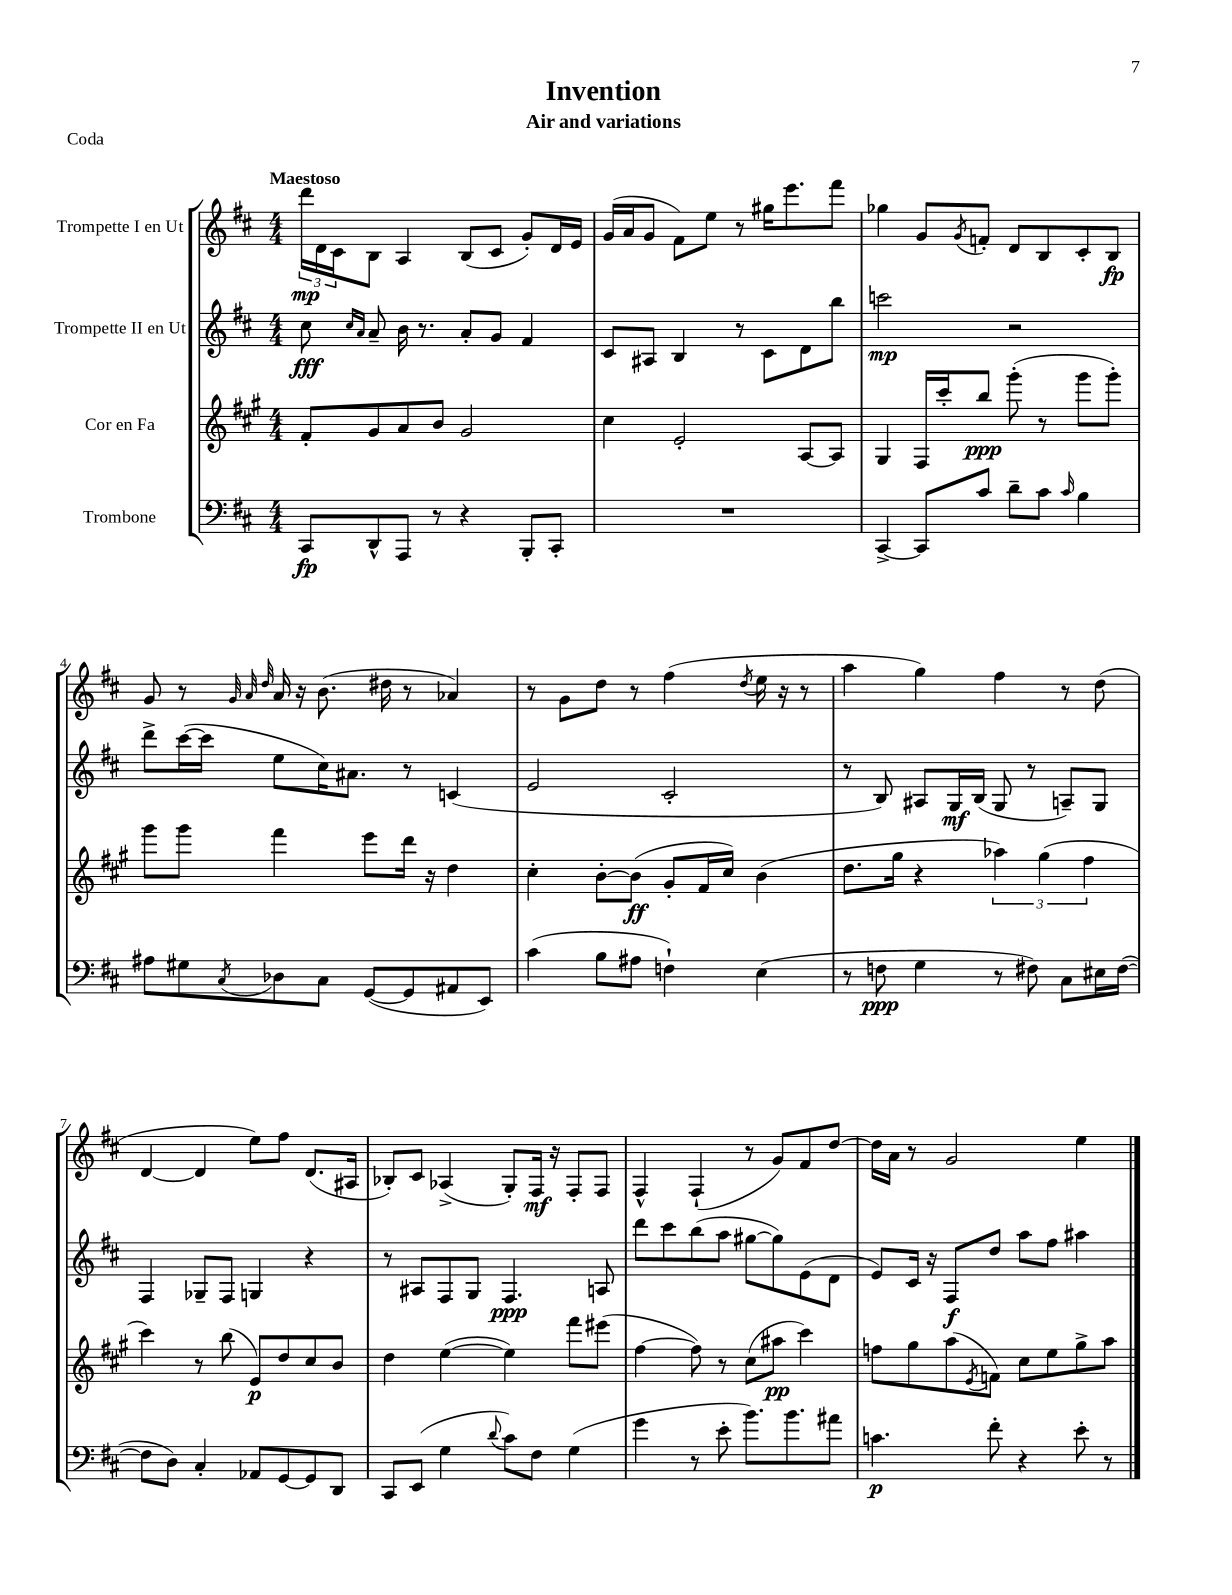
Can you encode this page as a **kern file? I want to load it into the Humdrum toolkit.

**kern	**kern	**kern	**kern
*staff4	*staff3	*staff2	*staff1
*clefF4	*clefG2	*clefG2	*clefG2
*k[f#c#]	*k[f#c#g#]	*k[f#c#]	*k[f#c#]
*M4/4	*M4/4	*M4/4	*M4/4
8CC#	8f#'	8cc#	24ddd
.	.	.	24d
.	.	.	24c#
.	.	16qqcc#	.
.	.	16qqa	.
8DD^^	8g#	8a~	8B
8AAA	8a	16b	4A
.	.	8.r	.
8r	8b	.	.
4r	2g#	8a'	(8B
.	.	8g	8c#
8BBB'	.	4f#	8g')
8CC#'	.	.	16d
.	.	.	16e
=	=	=	=
1r	4cc#	8c#	(16g
.	.	.	16a
.	.	8A#	8g
.	2e'	4B	8f#)
.	.	.	8ee
.	.	8r	8r
.	.	8c#	16gg#
.	.	.	8.eee
.	[8A	8d	.
.	8A]	8bb	8fff#
=	=	=	=
[4CC#^	4G#	2ccc	4gg-
8CC#]	16F#	.	8g
.	16ccc#'	.	.
.	.	.	8qg
8c#	8bb	.	8f'
8d~	(8ggg#'	2r	8d
8c#	8r	.	8B
16qqc#	.	.	.
4B	8ggg#	.	8c#'
.	8ggg#')	.	8B
=	=	=	=
8A#	8ggg#	8ddd^	8g
8G#	8ggg#	([16ccc#	8r
.	.	16ccc#]	.
.	.	.	32qqg
.	.	.	32qqa
8qC#	.	.	32qqdd
8D-	4fff#	8ee	16a
.	.	.	16r
8C#	.	16cc#)	(8.b
.	.	8.a#	.
([8GG	8eee	.	.
.	.	.	16dd#
8GG]	16ddd	8r	8r
.	16r	.	.
8AA#	4dd	(4c	4a-)
8EE)	.	.	.
=	=	=	=
(4c#	4cc#'	2e	8r
.	.	.	8g
8B	[8b'	.	8dd
8A#	(8b]	.	8r
4F`)	8g#'	2c#'	(4ff#
.	16f#	.	.
.	16cc#)	.	.
.	.	.	8qdd
(4E	(4b	.	16ee
.	.	.	16r
.	.	.	8r
=	=	=	=
8r	8.dd	8r	4aa
8F	.	8B)	.
.	16gg#	.	.
4G	4r	8A#	4gg)
.	.	16G	.
.	.	(16B	.
8r	6aa-)	8G	4ff#
8F#)	.	8r	.
.	(6gg#	.	.
8C#	.	8A~)	8r
.	6ff#	.	.
16E#	.	8G	(8dd
([16F#	.	.	.
=	=	=	=
8F#]	4ccc#)	4F#	[4d
8D)	.	.	.
4C#'	8r	8G-~	4d]
.	(8bb	8F#	.
8AA-	8e)	4G	8ee)
[8GG	8dd	.	8ff#
8GG]	8cc#	4r	(8.d
8DD	8b	.	.
.	.	.	16A#
=	=	=	=
8CC#	4dd	8r	8B-')
(8EE	.	8A#	8c#
4G	([4ee	8F#	(4A-^
.	.	8G	.
8qqd	.	.	.
8c#)	4ee])	4.F#	8G')
8F#	.	.	16F#
.	.	.	16r
(4G	8fff#	.	8F#'
.	(8eee#	8A	8F#
=	=	=	=
4g	[4ff#	8ddd	4F#^^
.	.	8ccc#	.
8r	8ff#])	(8bb	(4F#`
8e'	8r	8aa	.
8.b)	(8cc#	[8gg#	8r
.	8aa#	8gg#])	8g)
8.b	.	.	.
.	4ccc#)	(8e	8f#
8a#	.	8d	[8dd
=	=	=	=
4.c	8ff	8e)	16dd]
.	.	.	16a
.	8gg#	16c#	8r
.	.	16r	.
.	(8aa	8F#	2g
.	8qe	.	.
8f#'	8f)	8dd	.
4r	8cc#	8aa	.
.	8ee	8ff#	.
8e'	8gg#^	4aa#	4ee
8r	8aa	.	.
==	==	==	==
*-	*-	*-	*-
